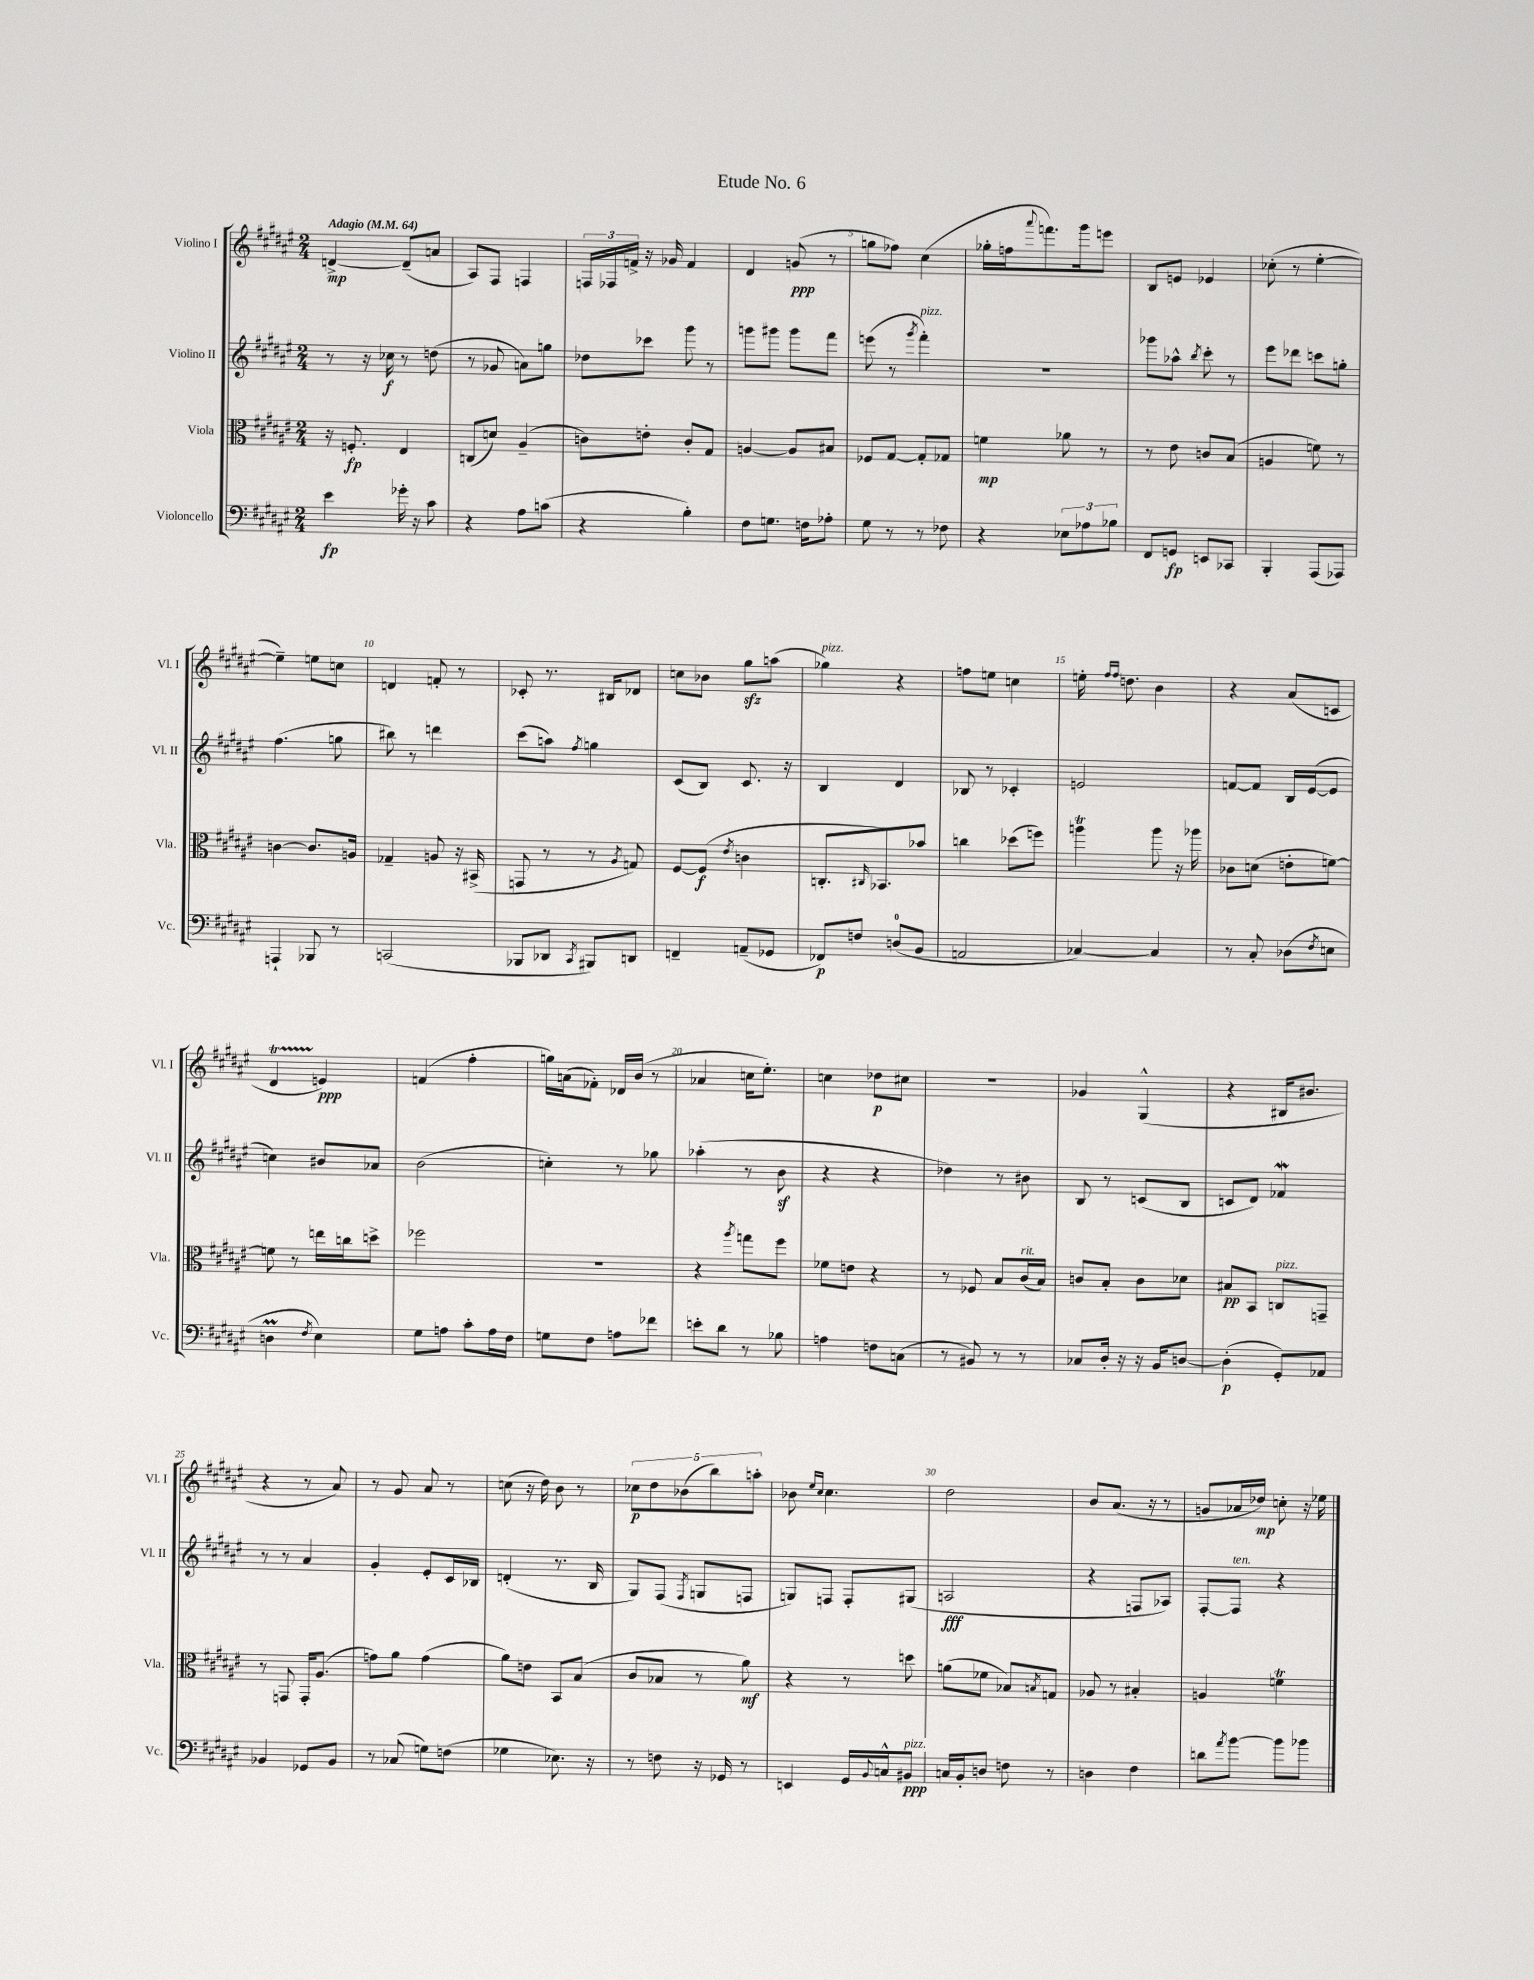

**kern	**dynam	**kern	**dynam	**kern	**dynam	**kern	**dynam
*part4	*part4	*part3	*part3	*part2	*part2	*part1	*part1
*staff4	*staff4	*staff3	*staff3	*staff2	*staff2	*staff1	*staff1
*I"Violoncello	*	*I"Viola	*	*I"Violino II	*	*I"Violino I	*
*I'Vc.	*	*I'Vla.	*	*I'Vl. II	*	*I'Vl. I	*
*clefF4	*	*clefC3	*	*clefG2	*	*clefG2	*
*k[f#c#g#d#a#e#]	*	*k[f#c#g#d#a#e#]	*	*k[f#c#g#d#a#e#]	*	*k[f#c#g#d#a#e#]	*
*M2/4	*	*M2/4	*	*M2/4	*	*M2/4	*
*MM64	*	*MM64	*	*MM64	*	*MM64	*
=1	=1	=1	=1	=1	=1	=1	=1
!	!	!	!	!	!	!LO:TX:a:B:t=Adagio	!
4e#\	fp	16r	.	8r	.	[4dn^/	mp
.	.	8.Fn'/	fp	.	.	.	.
.	.	.	.	16r	.	.	.
.	.	.	.	16cc-X\	f	.	.
16g-X'\	.	4E#/	.	8r	.	(8d~/L]	.
16r	.	.	.	.	.	.	.
8c#\	.	.	.	(8ddn\	.	8an/J	.
=2	=2	=2	=2	=2	=2	=2	=2
4r	.	(8Cn/L	.	8r	.	8A#/L)	.
.	.	8dn/J)	.	8g-X/	.	8F#/J	.
8A#\L	.	(4A#~/	.	8an\L)	.	4Fn/	.
(8cn\J	.	.	.	8ggn\J	.	.	.
=3	=3	=3	=3	=3	=3	=3	=3
4r	.	8cn\L)	.	8dd-X\L	.	24Fn/LL	.
.	.	.	.	.	.	24F-X/	.
.	.	.	.	.	.	24fn^/JJ	.
.	.	8en'\J	.	8ccc-X\J	.	16r	.
.	.	.	.	.	.	16g-X/	.
4B'\)	.	8c'/L	.	8ggg#\	.	4f/	.
.	.	8G#/J	.	8r	.	.	.
=4	=4	=4	=4	=4	=4	=4	=4
8F#\L	.	[4An/	.	8gggn\L	.	4d#/	.
8.Gn\J	.	.	.	8ggg#X\J	.	.	.
.	.	8A/L]	.	8ggg#\L	.	(8gn/	ppp
16Fn\KL	.	.	.	.	.	.	.
8A-X'\J	.	8B#X/J	.	8fff#\J	.	8r	.
=5	=5	=5	=5	=5	=5	=5	=5
8G#\	.	8F-X/L	.	(8eeen\	.	8ggn\L	.
8r	.	[8G#/J	.	8r	.	8ff-X\J)	.
.	.	.	.	8qggg#/	.	.	.
!	!	!	!	!LO:TX:a:i:t=pizz.	!	!	!
8r	.	8G#'/L]	.	4fff#'\)	.	(4cc#\	.
8F-X\	.	8G-X/J	.	.	.	.	.
=6	=6	=6	=6	=6	=6	=6	=6
4r	.	4fn\	mp	2r	.	16gg-X'\LL	.
.	.	.	.	.	.	16ffn\J	.
.	.	.	.	.	.	8qqaaa#/	.
.	.	.	.	.	.	8.fffn\)	.
12E-X\L	.	8a-X\	.	.	.	.	.
.	.	.	.	.	.	16ggg#\k	.
12A-X\	.	.	.	.	.	.	.
.	.	8r	.	.	.	8eeen\J	.
12B-X\J	.	.	.	.	.	.	.
=7	=7	=7	=7	=7	=7	=7	=7
8FF#/L	.	8r	.	8ggg-X\L	.	8B/L	.
8GGn/J	fp	8e#\	.	8aa-X^^\J	.	8en/J	.
.	.	.	.	8qbb/	.	.	.
8EEn/L	.	8cn/L	.	8ccc#'\	.	4e-X/	.
8CC-X/J	.	(8B/J	.	8r	.	.	.
=8	=8	=8	=8	=8	=8	=8	=8
4BBB'/	.	4An/	.	8eee#\L	.	(8cc-X'\	.
.	.	.	.	8ddd-X\J	.	8r	.
(8AAA#/L	.	8fn\)	.	8cccn\L	.	[4ee#'\	.
8AAA-X/J)	.	8r	.	8ggn'\J	.	.	.
!!LO:LB:g=z
=9	=9	=9	=9	=9	=9	=9	=9
4AAAn`/	.	[4cn\	.	(4.ff#\	.	4ee#~\])	.
8BBB-X/	.	8.c/L]	.	.	.	8een\L	.
8r	.	.	.	8ggn\	.	8ccn\J	.
.	.	16An/Jk	.	.	.	.	.
=10	=10	=10	=10	=10	=10	=10	=10
(2CCn/	.	4G-X~/	.	8bb#X\)	.	4dn/	.
.	.	.	.	8r	.	.	.
.	.	8An/	.	4dddn\	.	8fn'/	.
.	.	16r	.	.	.	8r	.
.	.	(16BB#X^/	.	.	.	.	.
=11	=11	=11	=11	=11	=11	=11	=11
8BBB-X/L	.	8GGn/	.	(8ccc#\L	.	8c-X'/	.
8DD-X/J	.	8r	.	8aan\J)	.	8.r	.
8qCC#/	.	.	.	8qff#/	.	.	.
8BBB#X/L)	.	8r	.	4ggn\	.	.	.
.	.	.	.	.	.	16B#X/KL	.
.	.	8qA#/	.	.	.	.	.
8DDn/J	.	8Gn/)	.	.	.	8d-X/J	.
=12	=12	=12	=12	=12	=12	=12	=12
4FFn~/	.	[8F#/L	.	(8c#/L	.	8ccn\L	.
.	.	(8F#/J]	f	8B/J)	.	8b-X\J	.
.	.	8qe#/	.	.	.	.	.
(8AAn~/L	.	4cn\	.	8.c#/	.	8gg#zz\L	.
8GG-X/J	.	.	.	.	.	(8aan\J	.
.	.	.	.	16r	.	.	.
=13	=13	=13	=13	=13	=13	=13	=13
!	!	!	!	!	!	!LO:TX:a:i:t=pizz.	!
8FF-X/L)	p	8.Cn'/L	.	4B/	.	4gg-X\)	.
8Fn/J	.	.	.	.	.	.	.
.	.	16qqC#X/	.	.	.	.	.
.	.	8.BB-X/)	.	.	.	.	.
(8Dn/L	.	.	.	4d#/	.	4r	.
8BB/J	.	8b-X/J	.	.	.	.	.
=14	=14	=14	=14	=14	=14	=14	=14
2AAn/	.	4ccn\	.	8B-X/	.	8ffn\L	.
.	.	.	.	8r	.	8een\J	.
.	.	(8dd-X\L	.	4c-X'/	.	4ccn\	.
.	.	8ffn\J)	.	.	.	.	.
=15	=15	=15	=15	=15	=15	=15	=15
[4C-X/)	.	4aanT\	.	2en/	.	16een'\	.
.	.	.	.	.	.	16qqff#/LL	.
.	.	.	.	.	.	16qqff#/JJ	.
.	.	.	.	.	.	8.ddn\	.
4C-/]	.	8aa\	.	.	.	4b\	.
.	.	16r	.	.	.	.	.
.	.	16aa-X\	.	.	.	.	.
=16	=16	=16	=16	=16	=16	=16	=16
8r	.	8c-X\L	.	[8fn/L	.	4r	.
8C#'/	.	(8dn\J	.	8f/J]	.	.	.
(8D-X\L	.	8en'\L	.	16B/LL	.	(8a#/L	.
.	.	.	.	([16e#/J	.	.	.
8qF#/	.	.	.	.	.	.	.
8En\J	.	[8fn\J)	.	8e#/J]	.	8cn/J	.
!!LO:LB:g=z
=17	=17	=17	=17	=17	=17	=17	=17
4DnM\	.	8fn\]	.	4ccn\)	.	4d#T/	.
.	.	8r	.	.	.	.	.
8qF#/	.	.	.	.	.	.	.
4E#\)	.	16een\LL	.	8b#X/L	.	4en/)	ppp
.	.	16ccn\J	.	.	.	.	.
.	.	8ddn^\J	.	8a-X/J	.	.	.
=18	=18	=18	=18	=18	=18	=18	=18
8G#\L	.	2ff-X\	.	(2b\	.	(4fn/	.
8An\J	.	.	.	.	.	.	.
8c#'\L	.	.	.	.	.	4ff#'\	.
16A\L	.	.	.	.	.	.	.
16F#\JJ	.	.	.	.	.	.	.
=19	=19	=19	=19	=19	=19	=19	=19
8Gn\L	.	2r	.	4ccn'\)	.	16ggn\LL)	.
.	.	.	.	.	.	(16an\J	.
8F#\J	.	.	.	.	.	8f-X'\J)	.
8An\L	.	.	.	8r	.	16d-X/LL	.
.	.	.	.	.	.	(16b/JJ	.
8f-X\J	.	.	.	8gg-X\	.	8r	.
=20	=20	=20	=20	=20	=20	=20	=20
8en'\L	.	4r	.	(4aa-X'\	.	4a-X/	.
8d#\J	.	.	.	.	.	.	.
.	.	8qaa#/	.	.	.	.	.
8r	.	8ggn\L	.	8r	.	16ccn\KL	.
.	.	.	.	.	.	8.ee#'\J)	.
8B-X\	.	8ff#\J	.	8bz\	.	.	.
=21	=21	=21	=21	=21	=21	=21	=21
4An\	.	8f-X\L	.	4r	.	4ccn\	.
.	.	8en\J	.	.	.	.	.
8Fn\L	.	4r	.	4r	.	8dd-X\L	p
(8Cn\J	.	.	.	.	.	8cc#X\J	.
=22	=22	=22	=22	=22	=22	=22	=22
8r	.	8r	.	4dd-X\)	.	2r	.
8BB#X/)	.	8F-X/	.	.	.	.	.
8r	.	8B/L	.	8r	.	.	.
!	!	!LO:TX:a:i:t=rit.	!	!	!	!	!
8r	.	(16c#/L	.	8b#X\	.	.	.
.	.	16B/JJ)	.	.	.	.	.
=23	=23	=23	=23	=23	=23	=23	=23
8C-X/L	.	8cn/L	.	8B/	.	4g-X/	.
16D#'/Jk	.	8B'/J	.	8r	.	.	.
16r	.	.	.	.	.	.	.
16r	.	8c\L	.	(8cn/L	.	(4G#^^/	.
16BB/KL	.	.	.	.	.	.	.
[8Dn/J	.	8d-X\J	.	8B/J	.	.	.
=24	=24	=24	=24	=24	=24	=24	=24
(4D'\]	p	8B#X/L	pp	8cn/L	.	4r	.
.	.	8BB/J	.	8d#/J)	.	.	.
!	!	!LO:TX:a:i:t=pizz.	!	!	!	!	!
8GG#'/L)	.	8Cn/L	.	4f-Xm/	.	16B#X/KL	.
.	.	.	.	.	.	8.b#X/J	.
8AA-X/J	.	8GGn~/J	.	.	.	.	.
!!LO:LB:g=z
=25	=25	=25	=25	=25	=25	=25	=25
4BB-X/	.	8r	.	8r	.	4r	.
.	.	8GGn/	.	8r	.	.	.
8GG-X/L	.	16GG'/KL	.	4a#/	.	8r	.
.	.	(8.A#/J	.	.	.	.	.
8BB-/J	.	.	.	.	.	8a#/)	.
=26	=26	=26	=26	=26	=26	=26	=26
8r	.	8gn\L)	.	4g#'/	.	8r	.
(8C-X/	.	8a#\J	.	.	.	8g#/	.
8Gn\L)	.	(4g\	.	8e#'/L	.	8a#/	.
(8Fn\J	.	.	.	16c#/L	.	8r	.
.	.	.	.	16B-X/JJ	.	.	.
=27	=27	=27	=27	=27	=27	=27	=27
4G-X\	.	8a#\L)	.	(4dn'/	.	(8ccn\	.
.	.	8en\J	.	.	.	16r	.
.	.	.	.	.	.	16dd#\)	.
8.E-X\)	.	8BB/L	.	8.r	.	8b\	.
.	.	(8B/J	.	.	.	8r	.
16r	.	.	.	16B/	.	.	.
=28	=28	=28	=28	=28	=28	=28	=28
8r	.	8c#/L	.	8G#/L)	.	10cc-X\L	p
.	.	.	.	.	.	10dd#\	.
8Fn\	.	8B-X/J	.	(8F#/J	.	.	.
.	.	.	.	.	.	(10b-X\	.
.	.	.	.	8qF#/	.	.	.
16r	.	8r	.	8Gn/L	.	.	.
.	.	.	.	.	.	10bb\)	.
16GG-X/	.	.	.	.	.	.	.
8r	.	8a#\)	mf	8Fn/J	.	.	.
.	.	.	.	.	.	10aan'\J	.
=29	=29	=29	=29	=29	=29	=29	=29
4EEn/	.	4r	.	8Gn/L)	.	8b-X\	.
.	.	.	.	.	.	16qqee#/LL	.
.	.	.	.	.	.	16qqcc#/JJ	.
.	.	.	.	8Fn/J	.	4.cc#\	.
16GG#/LL	.	8r	.	8F'/L	.	.	.
8qqBB/	.	.	.	.	.	.	.
16Cn^^/J	.	.	.	.	.	.	.
!LO:TX:a:i:t=pizz.	!	!	!	!	!	!	!
8BB#X/J	ppp	8ddn\	.	(8G#X/J	.	.	.
=30	=30	=30	=30	=30	=30	=30	=30
16Cn/LL	.	(8an\L	.	2An/	fff	2dd#\	.
16BB'/J	.	.	.	.	.	.	.
8Dn/J	.	8f-X\J	.	.	.	.	.
8Fn\	.	8B-X/L)	.	.	.	.	.
.	.	8qBn/	.	.	.	.	.
8r	.	8Gn/J	.	.	.	.	.
=31	=31	=31	=31	=31	=31	=31	=31
4Dn\	.	8A-X/	.	4r	.	8b/L	.
.	.	8r	.	.	.	(8.a#/J	.
4F#\	.	4B#X'/	.	8Fn/L	.	.	.
.	.	.	.	.	.	16r	.
.	.	.	.	8A-X/J)	.	8r	.
=32	=32	=32	=32	=32	=32	=32	=32
8dn\L	.	4An/	.	[8F#'/L	.	8gn/L	.
8qa#/	.	.	.	.	.	.	.
!	!	!	!	!LO:TX:a:i:t=ten.	!	!	!
[8b\J	.	.	.	8F#/J]	.	16a-X/L	.
.	.	.	.	.	.	16dd-X/JJ)	mp
8b\L]	.	4fnT\	.	4r	.	8ccn'\	.
8b-X\J	.	.	.	.	.	16r	.
.	.	.	.	.	.	16ee-X\	.
==	==	==	==	==	==	==	==
*-	*-	*-	*-	*-	*-	*-	*-
